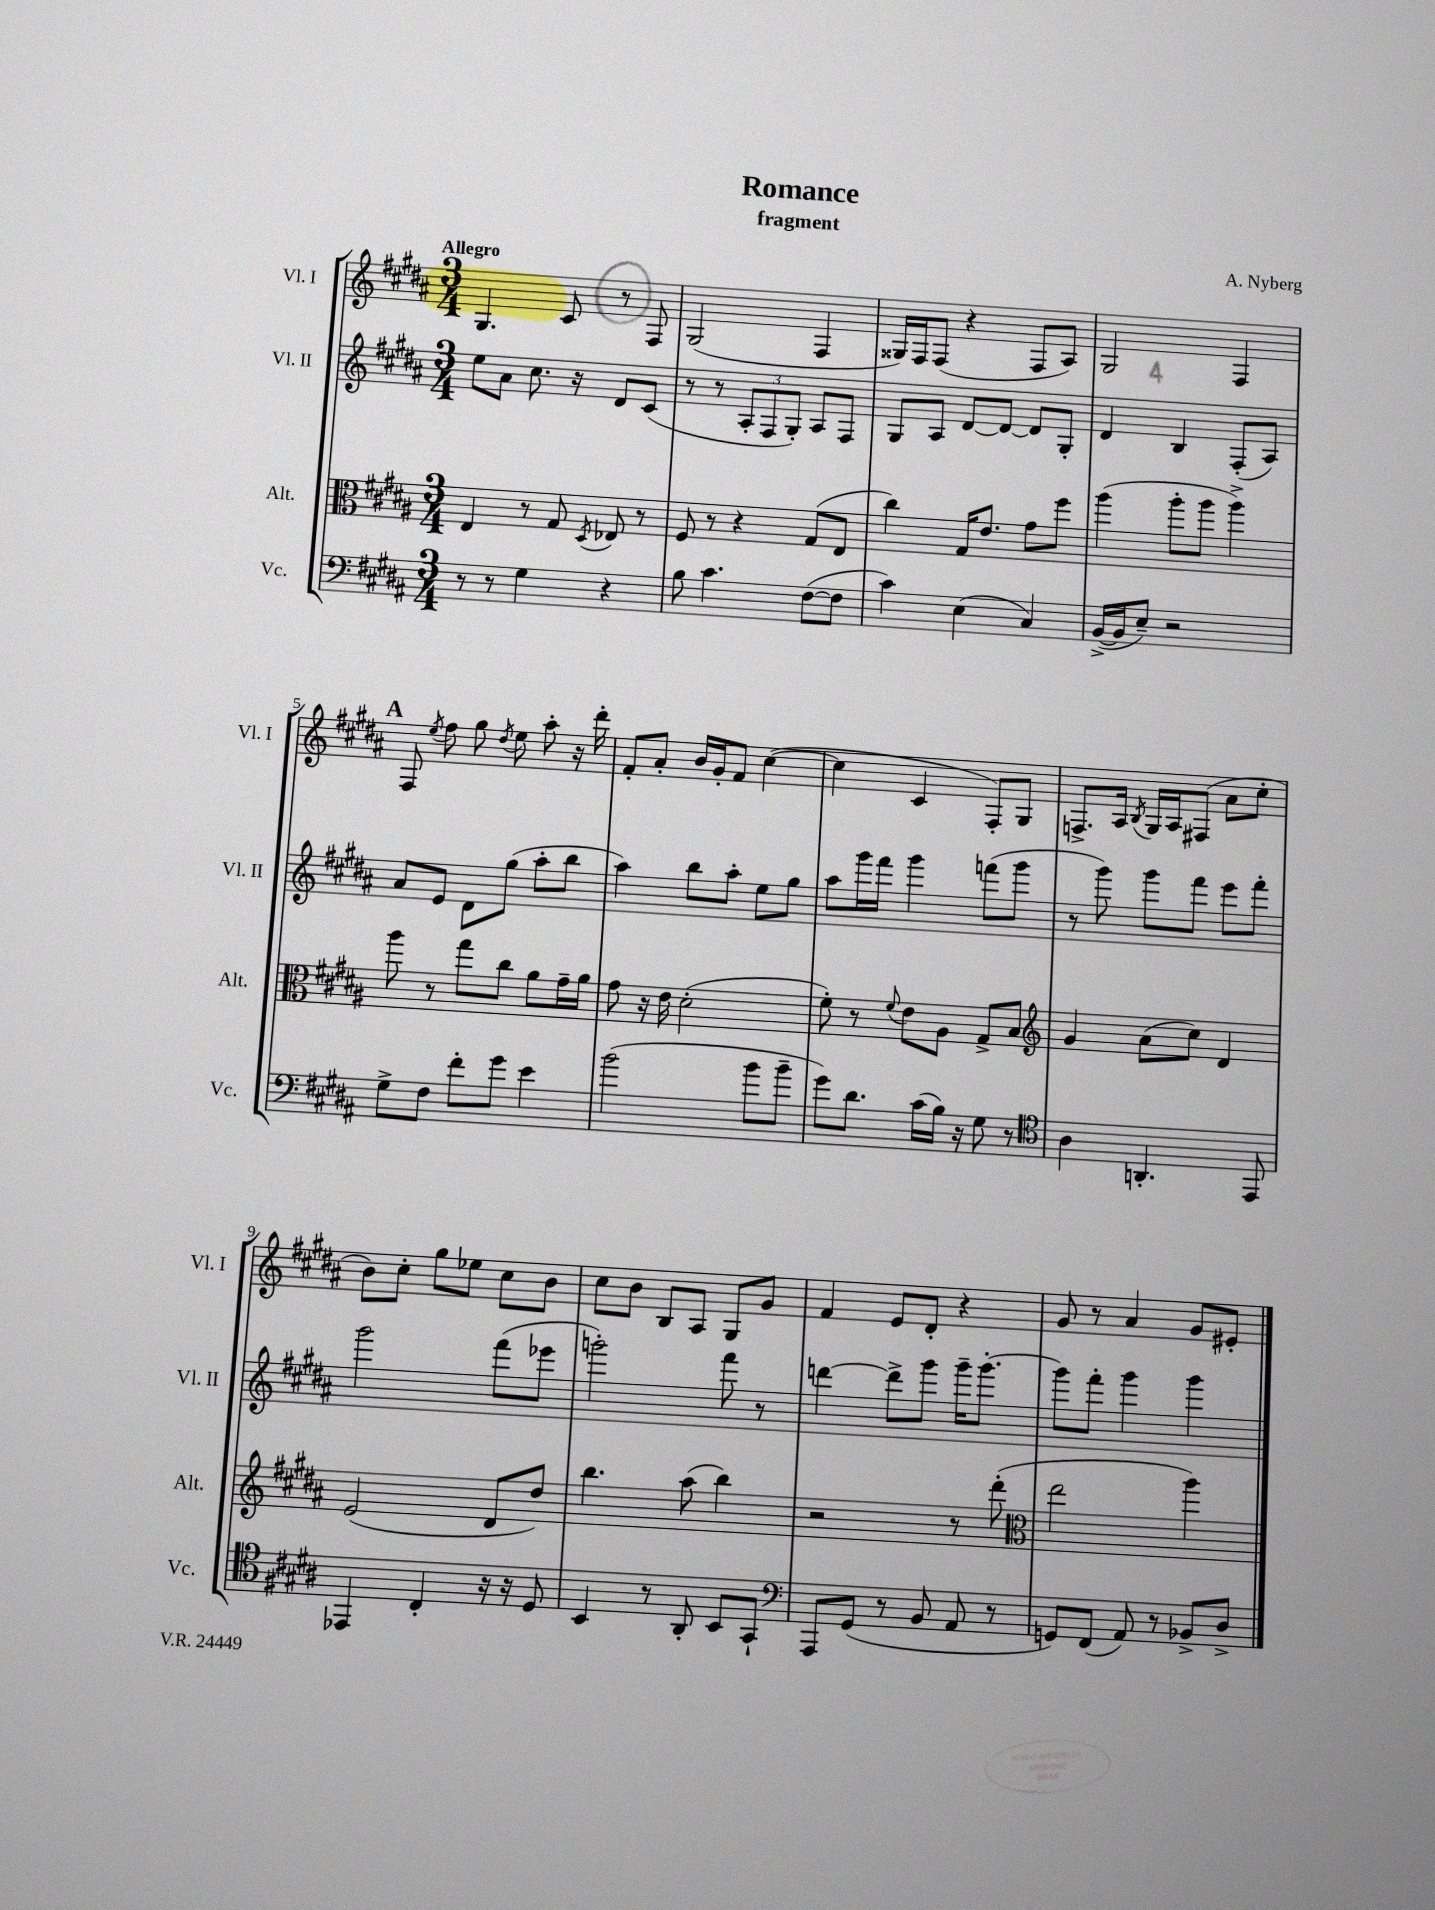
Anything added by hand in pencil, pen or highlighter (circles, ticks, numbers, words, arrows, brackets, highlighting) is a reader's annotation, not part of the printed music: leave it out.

**kern	**kern	**kern	**kern
*part4	*part3	*part2	*part1
*staff4	*staff3	*staff2	*staff1
*I"Vc.	*I"Alt.	*I"Vl. II	*I"Vl. I
*I'Vc.	*I'Alt.	*I'Vl. II	*I'Vl. I
*clefF4	*clefC3	*clefG2	*clefG2
*k[f#c#g#d#a#]	*k[f#c#g#d#a#]	*k[f#c#g#d#a#]	*k[f#c#g#d#a#]
*M3/4	*M3/4	*M3/4	*M3/4
=1	=1	=1	=1
!	!	!	!LO:TX:a:B:t=Allegro
8r	4E/	8ee\L	4.G#/
8r	.	8a#\J	.
4G#\	8r	8.cc#\	.
.	8G#/	.	8c#/
.	.	16r	.
.	8qD#/	.	.
4r	8E-X/	8d#/L	8r
.	8r	(8c#/J	8F#/
=2	=2	=2	=2
8B\	8F#/	8r	(2G#/
4.c#\	8r	8r	.
.	4r	12A#'/L	.
.	.	12F#/	.
.	.	12G#'/J)	.
([8F#\L	(8G#/L	8A#/L	4F#/
8F#\J]	8E/J	8F#/J	.
=3	=3	=3	=3
4c#\)	4cc#\)	8G#/L	16G##X/LL)
.	.	.	16F#/J
.	.	8A#/J	(8F#/J
(4E\	16G#/KL	[8d#/L	4r
.	8.e/J	.	.
.	.	8d#/J_	.
4C#/)	8g#\L	8d#/L]	8F#/L
.	8ff#\J	8G#'/J	8A#/J)
=4	=4	=4	=4
([16BB^/LL	(4aa#\	4d#/	2G#/
16BB/J]	.	.	.
8E~/J)	.	.	.
2r	8aa#'\L	4B/	.
.	8aa#\J	.	.
.	4aa#^\)	(8F#'/L	4F#/
.	.	8A#/J)	.
!!LO:LB:g=z
!!LO:REH:place=s1:t=A
=5	=5	=5	=5
8G#^\L	8aa#\	8a#/L	8F#/
.	.	.	8qee/
8F#\J	8r	8e/J	8ff#\
8f#'\L	8gg#\L	8d#\L	8gg#\
.	.	.	8qdd#/
8g#\J	8cc#\J	(8gg#\J	8ee\
4e\	8a#\L	8aa#'\L	8aa#'\
.	16g#~\L	8bb\J	16r
.	16a#\JJ	.	16ddd#'\
=6	=6	=6	=6
(2b\	8g#\	4aa#\)	8f#'/L
.	16r	.	8a#'/J
.	16e\	.	.
.	(2d#'\	8bb\L	16b/LL
.	.	.	16g#'/J
.	.	8aa#'\J	8f#/J
8b\L	.	8ee\L	([4cc#\
8b~\J	.	8gg#\J	.
=7	=7	=7	=7
8g#\L)	8f#'\)	8aa#\L	4cc#\]
8.d#\J	8r	16ggg#\L	.
.	.	16fff#\JJ	.
.	8qqf#/	.	.
.	8e\L	4ggg#\	4c#/
(16c#\LL	.	.	.
16B\JJ)	8A#\J	.	.
16r	.	.	.
8G#\	8G#^/L	(8fffn\L	8F#'/L)
8r	8B/J	8ggg#\J	8G#/J
=8	=8	=8	=8
*clefC4	*clefG2	*	*
4A#\	4g#/	8r	8.Fn^/L
.	.	8ggg#\)	.
.	.	.	16A#/Jk
.	.	.	8qB/
4.AAn'/	(8a#\L	8ggg#\L	16G#/LL
.	.	.	16A#/J
.	8cc#\J)	8fff#\J	(8F#X/J
.	4d#/	8eee\L	8a#\L
8EE/	.	8fff#'\J	8cc#'\J
!!LO:LB:g=z
=9	=9	=9	=9
4EE-X/	(2e/	2ggg#\	8b\L)
.	.	.	8cc#'\J
4C#'/	.	.	8gg#\L
.	.	.	8ee-X\J
16r	8d#/L	(8fff#\L	8cc#\L
16r	.	.	.
8D#/	8dd#/J)	8eee-X\J	8b\J
=10	=10	=10	=10
4BB/	4.bb\	2gggn'\)	8cc#\L
.	.	.	8b\J
8r	.	.	8B/L
8AA#'/	(8aa#\	.	8A#/J
8BB/L	4bb\)	8fff#\	8G#/L
8GG#`/J	.	8r	8g#/J
=11	=11	=11	=11
*clefF4	*	*	*
8AAA#/L	2r	[4dddn\	4f#/
(8GG#/J	.	.	.
8r	.	8ddd^\L]	8e/L
8BB/	.	8ggg#\J	8d#'/J
8AA#/	8r	16ggg#~\KL	4r
.	.	[8.ggg#'\J	.
8r	(8ddd#'\	.	.
=12	=12	=12	=12
*	*clefC3	*	*
8GGn/L)	2ee\	8ggg#\L]	8g#/
(8FF#/J	.	8fff#'\J	8r
8AA#/)	.	4ggg#\	4a#/
8r	.	.	.
8BB-X^/L	4aa#\)	4ggg#\	8g#/L
8D#^/J	.	.	8e#X'/J
==	==	==	==
*-	*-	*-	*-
